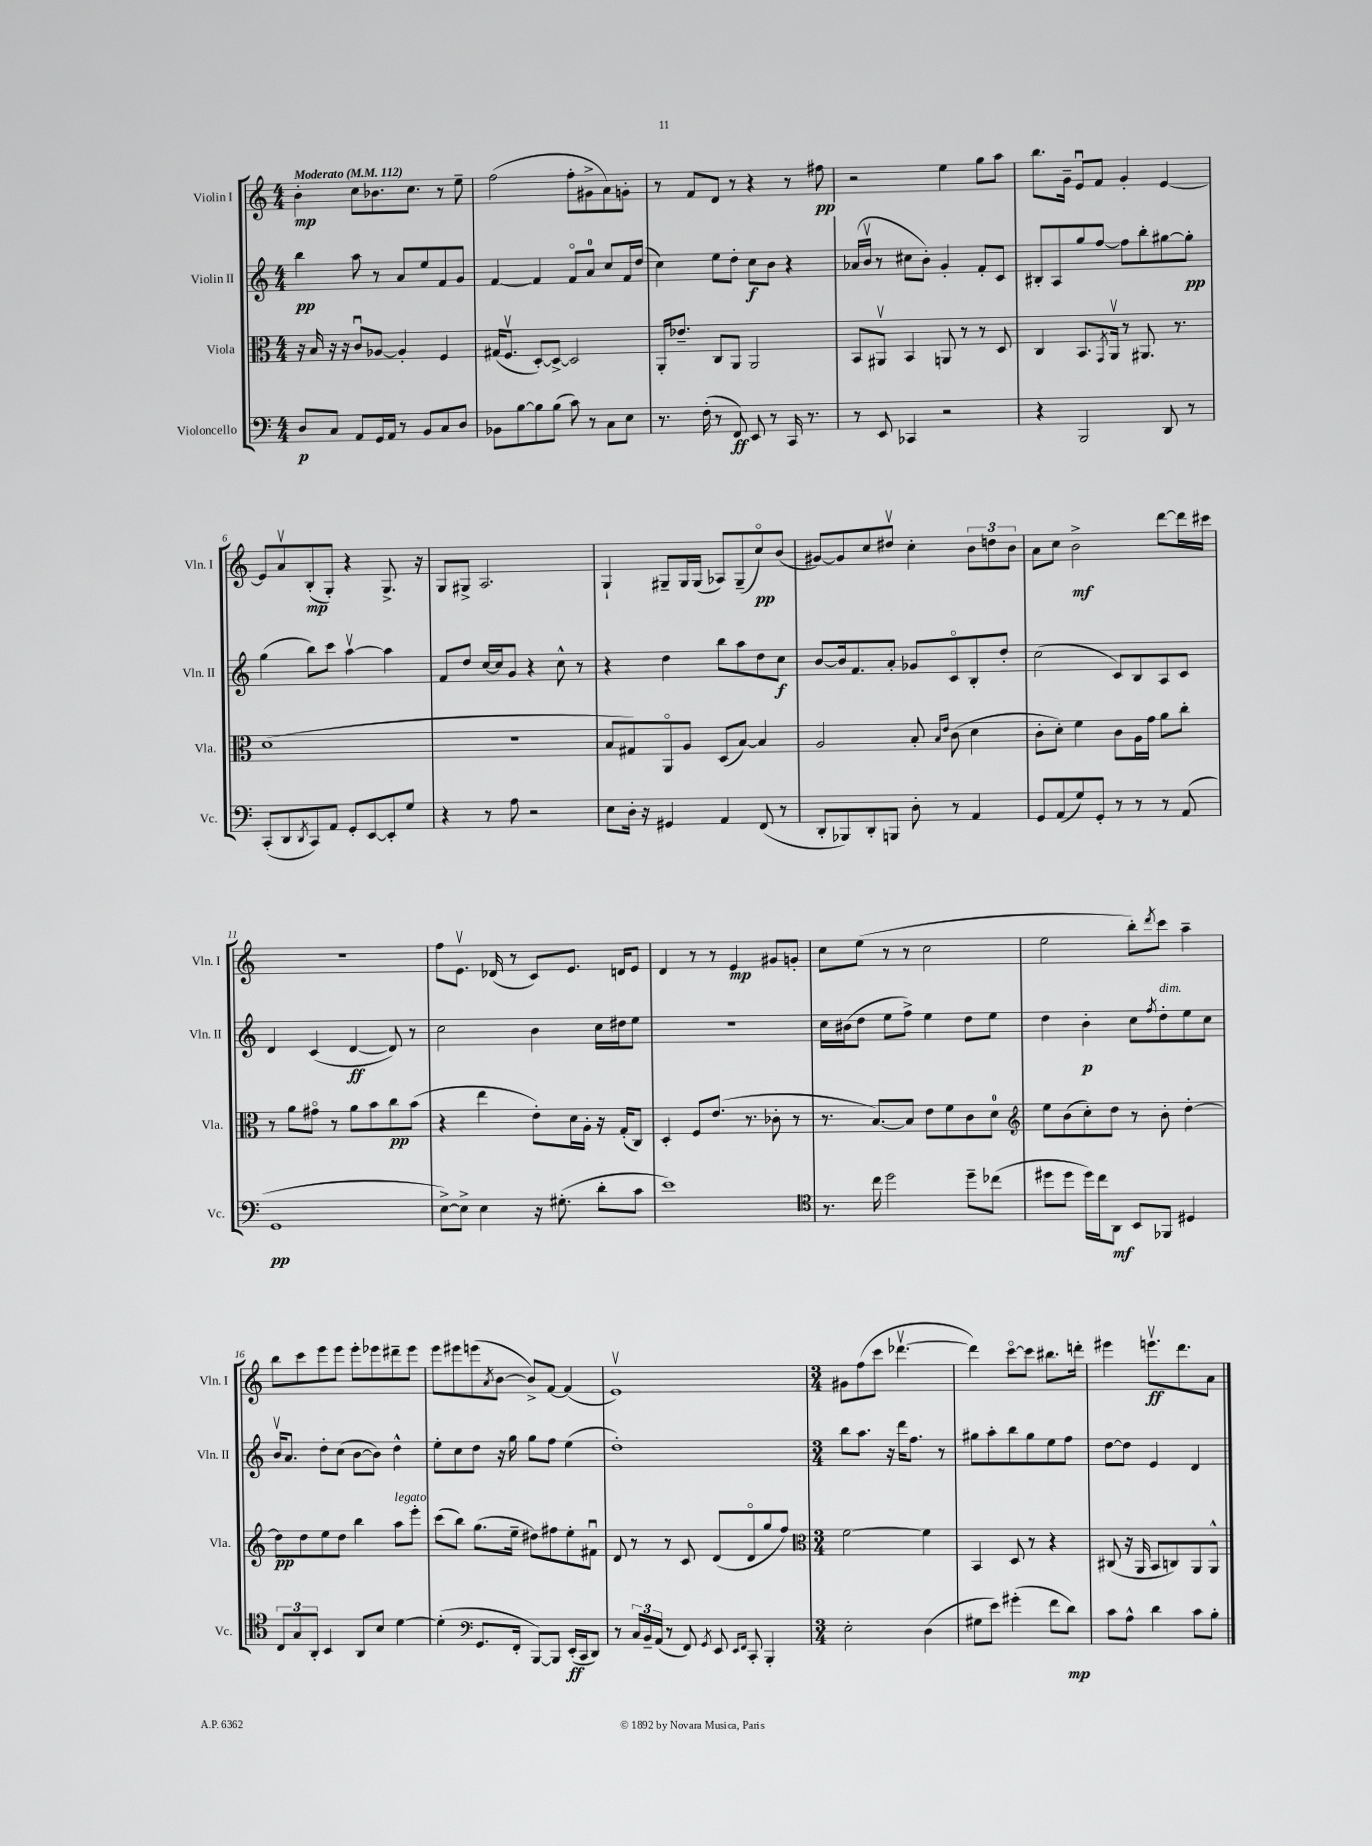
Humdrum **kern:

**kern	**kern	**kern	**kern
*staff4	*staff3	*staff2	*staff1
*clefF4	*clefC3	*clefG2	*clefG2
*k[]	*k[]	*k[]	*k[]
*M4/4	*M4/4	*M4/4	*M4/4
*MM112	*MM112	*MM112	*MM112
8D	16r	4bb	4b'
.	16B	.	.
8C	16r	.	.
.	16r	.	.
8AA	8cu	8aa	8cc
16GG	[8A-	8r	8.b-
16AA	.	.	.
8r	4A-']	8a	.
.	.	.	8.cc
8BB	.	8ee	.
8C	4F	8f	8r
8D	.	8g	8ee~
=	=	=	=
8BB-	(16G#	[4f	(2ff
.	8.Fv	.	.
[8B	.	.	.
8B]	[8D')	4f]	.
(8B	8D^_	.	.
8c)	2D]	8fo	8ff'
8r	.	8a	8g#^
8C	.	8cc	8a)
8E	.	16f	8g'
.	.	(16dd	.
=	=	=	=
8.r	16AA'	4cc)	8r
.	8.e-~	.	.
.	.	.	8f
(16F'	.	.	.
8r	8C	8ee	8d
8FF)	8AA	8dd'	8r
8EE	2AA	8cc	4r
8r	.	8b	.
16CC	.	4r	8r
8.r	.	.	.
.	.	.	8ff#
=	=	=	=
8r	8BB	(16a-	2r
.	.	16bv	.
8EE	8AA#v	8r	.
4CC-	4BB	8cc#	.
.	.	8b')	.
2r	8AA	4g'	4ee
.	8r	.	.
.	8r	8f'	8gg
.	8D	8c	8aa
=	=	=	=
4r	4C	8B#'	8.bb
.	.	8A	.
.	.	.	16g~
2BBB	8.BB	8gg	8eu
.	.	[8ff	8f
.	8qGG	.	.
.	16AAv	.	.
.	8r	8ff]	4g'
.	8.AA#	8bb'	.
8DD	.	[8gg#	[4e
.	8.r	.	.
8r	.	8gg#']	.
=	=	=	=
(8CC'	(1d	(4gg	8e]
8DD	.	.	8av
8qDD	.	.	.
8CC)	.	8bb)	(8B'
8AA	.	8ccc	8G')
8GG'	.	[4aav	4r
[8EE	.	.	.
8EE']	.	4aa]	8.G^
8G	.	.	.
.	.	.	16r
=	=	=	=
4r	1r	8f	8G
.	.	8dd	8G#^
8r	.	[16cc	2.A
.	.	16cc]	.
8A	.	8g	.
2r	.	4r	.
.	.	8cc^^	.
.	.	8r	.
=	=	=	=
8E	8B	4r	4G`
16D'	8G#)	.	.
16r	.	.	.
4GG#	8AAo	4dd	8G#~
.	8A	.	16G#
.	.	.	(16G#
4AA	(8D	8bb	8A-)
.	[8B)	8aa	(8G#~
(8FF	4B]	8dd	8cco)
8r	.	8cc	(8b
=	=	=	=
8DD'	2A	[8b	[8g#)
8BBB-)	.	16b]	8g#]
.	.	8.f	.
8DD'	.	.	8cc
8BBB	.	8a'	8dd#v
8D'	8B'	8g-	4cc'
.	16qqB	.	.
.	16qqe	.	.
8r	(8c	8co	.
4AA	4d	8B'	12b
.	.	.	12dd
.	.	8dd'	.
.	.	.	12b
=	=	=	=
8GG	8c'	(2cc	8a
(8AA	8d')	.	8cc
8G)	4f	.	2b^
8GG'	.	.	.
8r	8c	8c)	.
8r	16A	8B	.
.	16g	.	.
8r	8a	8A	[8ddd
(8AA	8cc'	8c	16ddd]
.	.	.	16ccc#
=	=	=	=
1GG	8r	4d	1r
.	8a	.	.
.	8g#o	(4c	.
.	8r	.	.
.	8a	[4d	.
.	8b	.	.
.	8cc	8d])	.
.	(8b	8r	.
=	=	=	=
[8E^)	4r	2cc	8ff
8E^]	.	.	8.ev
4E	4ee	.	.
.	.	.	(16d-
.	.	.	8r
16r	8e')	4b	8c)
(8.G#'	.	.	.
.	16d	.	8.e
.	16A'	.	.
8d'	16r	16cc	.
.	(16G'	16dd#	16d
8c	8C)	8ee	8e
=	=	=	=
1e)	4D'	1r	4d
.	8F	.	8r
.	(8.e	.	8r
.	.	.	4e
.	8.r	.	.
.	8c-'	.	8g#
.	8r	.	8g'
=	=	=	=
*clefC4	*	*	*
8.r	8.r	16cc	8cc
.	.	(16b#	.
.	.	8dd	(8ee
16cc	[8.B)	.	.
2dd	.	8ee	8r
.	8B]	8ff^)	8r
.	8e	4ee	2cc
.	8f	.	.
8dd~	8c	8dd	.
(8cc-	8d	8ee	.
=	=	=	=
*	*clefG2	*	*
8dd#	8ee	4dd	2ee
8dd#	(8b	.	.
16dd#)	8cc')	4b'	.
16cc	.	.	.
8AA	8dd	.	.
8BB	8r	8cc	8bb')
.	.	8qff	8qddd
8FF-	8b'	8dd'	8ccc
4D#	[4dd'	8ee	4aa~
.	.	8cc	.
=	=	=	=
12C	8dd]	16bv	8bb
.	.	8.a	.
12G	.	.	.
.	8dd	.	8ccc
12AA'	.	.	.
4BB	8ee	8dd'	8eee
.	8dd	(8cc	8eee
8AA	4bb	[8b	8eee'
8B	.	8b])	8eee-
[4d	8aa	4dd^^	8ddd#~
.	8eee'	.	8eee-
=	=	=	=
(4d']	(8ccc	8ee'	8eee
.	8bb)	8cc	8eee#
*clefF4	*	*	*
8.GG	(8.gg	8dd	(8eee
.	.	.	8qa
.	.	16r	[8b
16FF'	16ee~	16gg	.
[8BBB)	8dd#)	8gg	8b^])
8BBB]	8ff#	8ff	[8f
(16EE'	8ee'	(4ee	(4f]
16CC	.	.	.
8DD)	8f#u	.	.
=	=	=	=
8r	8d	1dd')	1ev)
24C	8r	.	.
24BB~	.	.	.
(24AA	.	.	.
8r	8r	.	.
8FF)	8c	.	.
8qGG	.	.	.
8EE	(8d	.	.
16qqEE	.	.	.
16qqFF	.	.	.
8CC'	8do	.	.
4BBB'	8gg	.	.
.	8ff)	.	.
=	=	=	=
*	*clefC3	*	*
*M3/4	*M3/4	*M3/4	*M3/4
2E'	[2f	8bb	8g#
.	.	8.aa	(8ff
.	.	.	8ccc
.	.	16r	.
.	.	16ddd	[4.ddd-v
.	.	8.ff	.
(4D	4f]	.	.
.	.	8r	.
=	=	=	=
8G#	4BB	8gg#	4ddd-])
8e)	.	8aa'	.
(4g#'	8D	8bb	[8ccco
.	8r	8gg#	8ccc]
8f	4r	8ee	8.bb#
8d)	.	8ff	.
.	.	.	16ddd'
=	=	=	=
8c	(8C#	[8dd	4eee#
8A^^	16r	8dd]	.
.	16AA	.	.
4d	8BB	4e	8.eeev
.	8C)	.	.
.	.	.	8.ddd
8c	8AA	4d	.
8B'	8AA^^	.	8a
==	==	==	==
*-	*-	*-	*-
